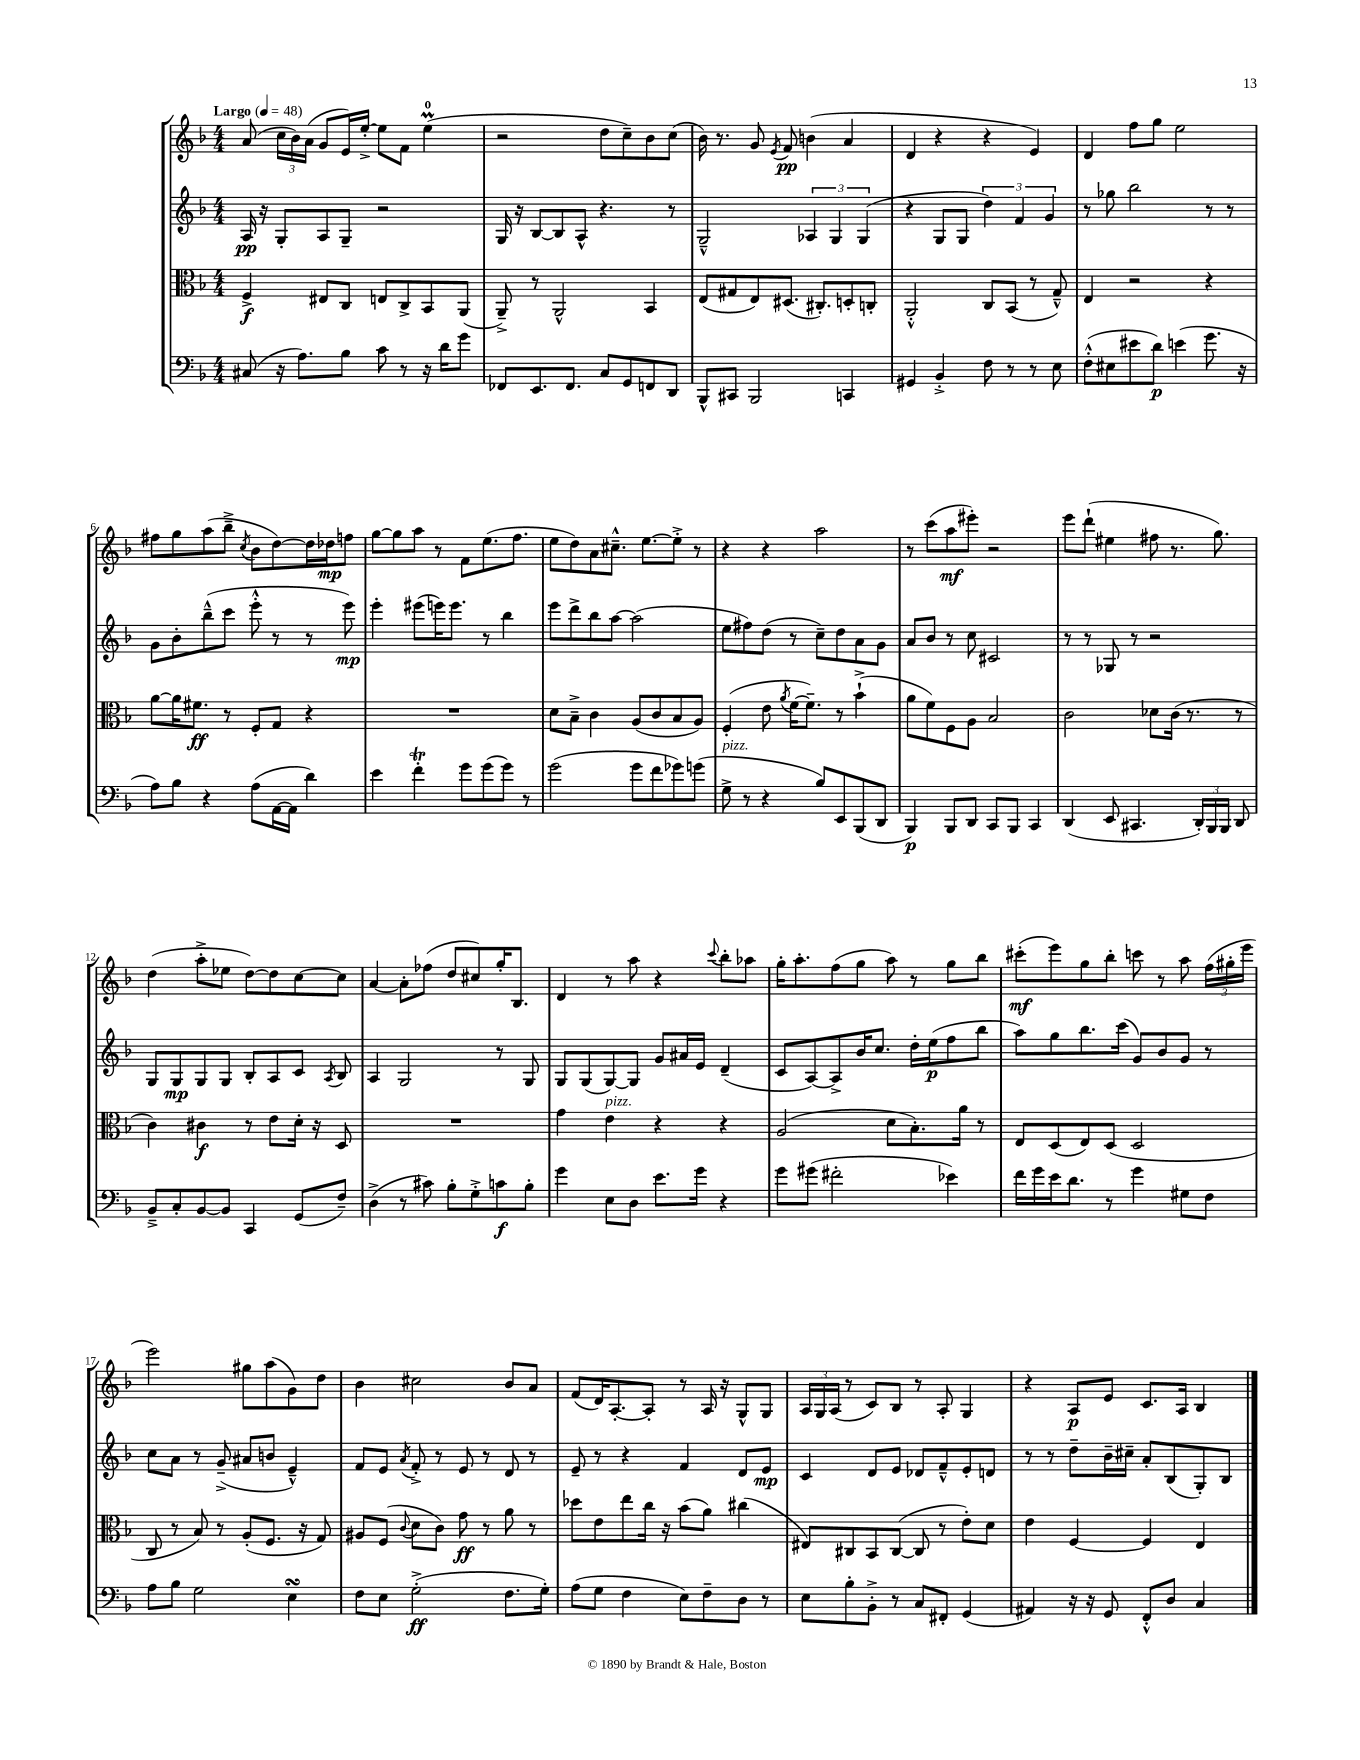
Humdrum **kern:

**kern	**kern	**kern	**kern
*staff4	*staff3	*staff2	*staff1
*clefF4	*clefC3	*clefG2	*clefG2
*k[b-]	*k[b-]	*k[b-]	*k[b-]
*M4/4	*M4/4	*M4/4	*M4/4
*MM48	*MM48	*MM48	*MM48
(8C#	4F^	16A	(8a
.	.	16r	.
16r	.	8G'	24cc
.	.	.	24b-)
8.A)	.	.	.
.	.	.	(24a
.	8E#	8A	8g
8B-	8C	8G~	16e)
.	.	.	[16ee'^
8c	8E	2r	8ee]
8r	8C^	.	8f
16r	8BB-	.	(4ee
16d	.	.	.
8g	(8AA	.	.
=	=	=	=
8FF-	8AA~^)	16G	2r
.	.	16r	.
8.EE	8r	[8B-	.
.	2AA^^	8B-]	.
8.FF-	.	.	.
.	.	8A^^	.
8C	.	4.r	8dd
8GG	.	.	8cc~)
8FF	4BB-	.	8b-
8DD	.	8r	(8cc
=	=	=	=
8BBB-^^	(8E	2G~^^	16b-)
.	.	.	8.r
8CC#	8G#	.	.
2BBB-	8E)	.	8g
.	.	.	8qe
.	(8.D#	.	8f
.	.	6A-	(4b
.	8.C#')	.	.
.	.	6G	.
4CC	8D'	.	4a
.	.	(6G	.
.	8C'	.	.
=	=	=	=
4GG#	2AA'^^	4r	4d
4BB-'^	.	8G	4r
.	.	8G	.
8F	8C	6dd)	4r
8r	(8BB-	.	.
.	.	6f	.
8r	8r	.	4e)
.	.	6g	.
8E	8G~^^)	.	.
=	=	=	=
(8F'^^	4E	8r	4d
8E#	.	8gg-	.
8e#	2r	2bb-	8ff
8d)	.	.	8gg
(4e	.	.	2ee
8.g	4r	8r	.
.	.	8r	.
16r	.	.	.
=	=	=	=
8A)	[8a	8g	8ff#
8B-	16a]	8b-'	8gg
.	8.f#	.	.
4r	.	(8bb-~^^	(8aa
.	8r	8ccc	8bb-~^
.	.	.	8qcc
(8A	8F'	8eee'^^	8b-
[16AA	8G	8r	[8dd)
16AA]	.	.	.
4d)	4r	8r	16dd]
.	.	.	16dd-
.	.	8eee)	8ff
=	=	=	=
4e	1r	4eee'	[8gg
.	.	.	8gg]
4f'	.	(8eee#	8aa
.	.	16eee)	8r
.	.	8.eee	.
8g	.	.	8f
(8g	.	8r	(8.ee
8g)	.	4bb-	.
.	.	.	8.ff
8r	.	.	.
=	=	=	=
(2g	8d	8eee	8ee
.	8B-~^	8ddd^	8dd)
.	4c	8bb-	8a
.	.	[8aa	8.cc#~^^
8g	(8A	(2aa]	.
.	.	.	[8.ee
8f	8c	.	.
8g-)	8B-	.	8ee'^]
(8g	8A)	.	8r
=	=	=	=
8G^	(4F'	8ee	4r
8r	.	8ff#)	.
4r	8e	(8dd	4r
.	8qa	.	.
.	[16f	8r	.
.	8.f~])	.	.
8B-)	.	8cc~)	2aa
8EE	8r	8dd	.
(8BBB-	(4b-`^	8a	.
8DD	.	8g	.
=	=	=	=
4BBB-)	8a	8a	8r
.	8f)	8b-	(8ccc
8BBB-	8F	8r	8aa
8DD	8A	8cc	8eee#')
8CC	2B-	2c#	2r
8BBB-	.	.	.
4CC	.	.	.
=	=	=	=
(4DD	2c	8r	8eee
.	.	8r	(8ddd`
8EE	.	8G-	4ee#
4.CC#	.	8r	.
.	8d-	2r	8ff#
.	(16c	.	8.r
.	8.r	.	.
24DD')	.	.	.
24BBB-	.	.	.
.	.	.	8.gg)
24BBB-	.	.	.
8DD	8r	.	.
=	=	=	=
8BB-~^	4c)	8G	(4dd
8C'	.	8G	.
[8BB-	4c#	8G	8aa'^
8BB-]	.	8G	8ee-
4CC	8r	8B-'	[8dd)
.	8e	8A	8dd]
(8GG	16d'	8c	[8cc
.	16r	.	.
.	.	8qA	.
8F~)	8D	8B-	8cc]
=	=	=	=
(4D^	1r	4A	[4a
8r	.	2G	8a']
8c#)	.	.	(8ff-
8B-'	.	.	8dd
8G'^	.	.	8cc#)
8c	.	8r	16gg'
.	.	.	8.B-
8B-'	.	8G	.
=	=	=	=
4g	4g	8G	4d
.	.	(8G	.
8E	4e	[8G)	8r
8D	.	8G]	8aa
8.e	4r	8g	4r
.	.	16a#	.
16g	.	16e	.
.	.	.	8qqccc
4r	4r	(4d~	8bb-'
.	.	.	8aa-
=	=	=	=
8g	(2A	8c	16gg'
.	.	.	8.aa'
(8g#	.	[8A)	.
2f#'	.	8A^]	(8ff
.	.	16b-	8gg
.	.	8.cc	.
.	8d	.	8aa)
.	8.B-')	16dd'	8r
.	.	(16ee	.
4e-)	.	8ff	8gg
.	16a	.	.
.	8r	8bb-	8bb-
=	=	=	=
16f	8E	8aa)	(8ccc#'
16g	.	.	.
16e	(8D	8gg	8eee)
8.d	.	.	.
.	8E)	8.bb-	8gg
8r	(8D	.	8bb-'
.	.	(16ccc	.
4g	2D	8g)	8ccc
.	.	8b-	8r
8G#	.	8g	8aa
8F	.	8r	(24ff
.	.	.	24gg#'
.	.	.	24eee
=	=	=	=
8A	8C	8cc	2eee)
8B-	8r	8a	.
2G	8B-)	8r	.
.	8r	(8g~^	.
.	(8A'	8a#	8gg#
.	8.F	8b	(8aa
4E	.	4e~^^)	8g)
.	16r	.	.
.	8G)	.	8dd
=	=	=	=
8F	8A#	8f	4b-
8E	(8F	8e	.
.	8qqc	8qa	.
(2G'^	8d	8f'^	2cc#
.	8c)	8r	.
.	8g	8e	.
.	8r	8r	.
8.F	8a	8d	8b-
.	8r	8r	8a
16G')	.	.	.
=	=	=	=
(8A	8dd-	8e~	(8f
8G	8e	8r	16d)
.	.	.	[8.A'
4F	8ee	4r	.
.	16cc	.	8A']
.	16r	.	.
8E)	(8b-	4f	8r
8F~	8a)	.	16A
.	.	.	16r
8D	(4cc#	8d	8G^^
8r	.	8e	8G
=	=	=	=
8E	8E#)	4c	24A
.	.	.	24G
.	.	.	(24A
8B-'	8C#	.	8r
8BB-'^	8BB-	8d	8c)
8r	([8C#	8e	8B-
8C	8C#]	8d-	8r
8FF#'	8r	8f~^^	8A'
(4GG	8e')	8e'	4G
.	8d	8d	.
=	=	=	=
4AA#)	4e	8r	4r
.	.	8r	.
16r	[4F	8dd~	8A
16r	.	.	.
8GG	.	16b-~	8e
.	.	16cc#~	.
8FF'^^	4F]	8a'	8.c
8D	.	(8B-	.
.	.	.	16A
4C	4E	8G')	4B-
.	.	8B-	.
==	==	==	==
*-	*-	*-	*-
